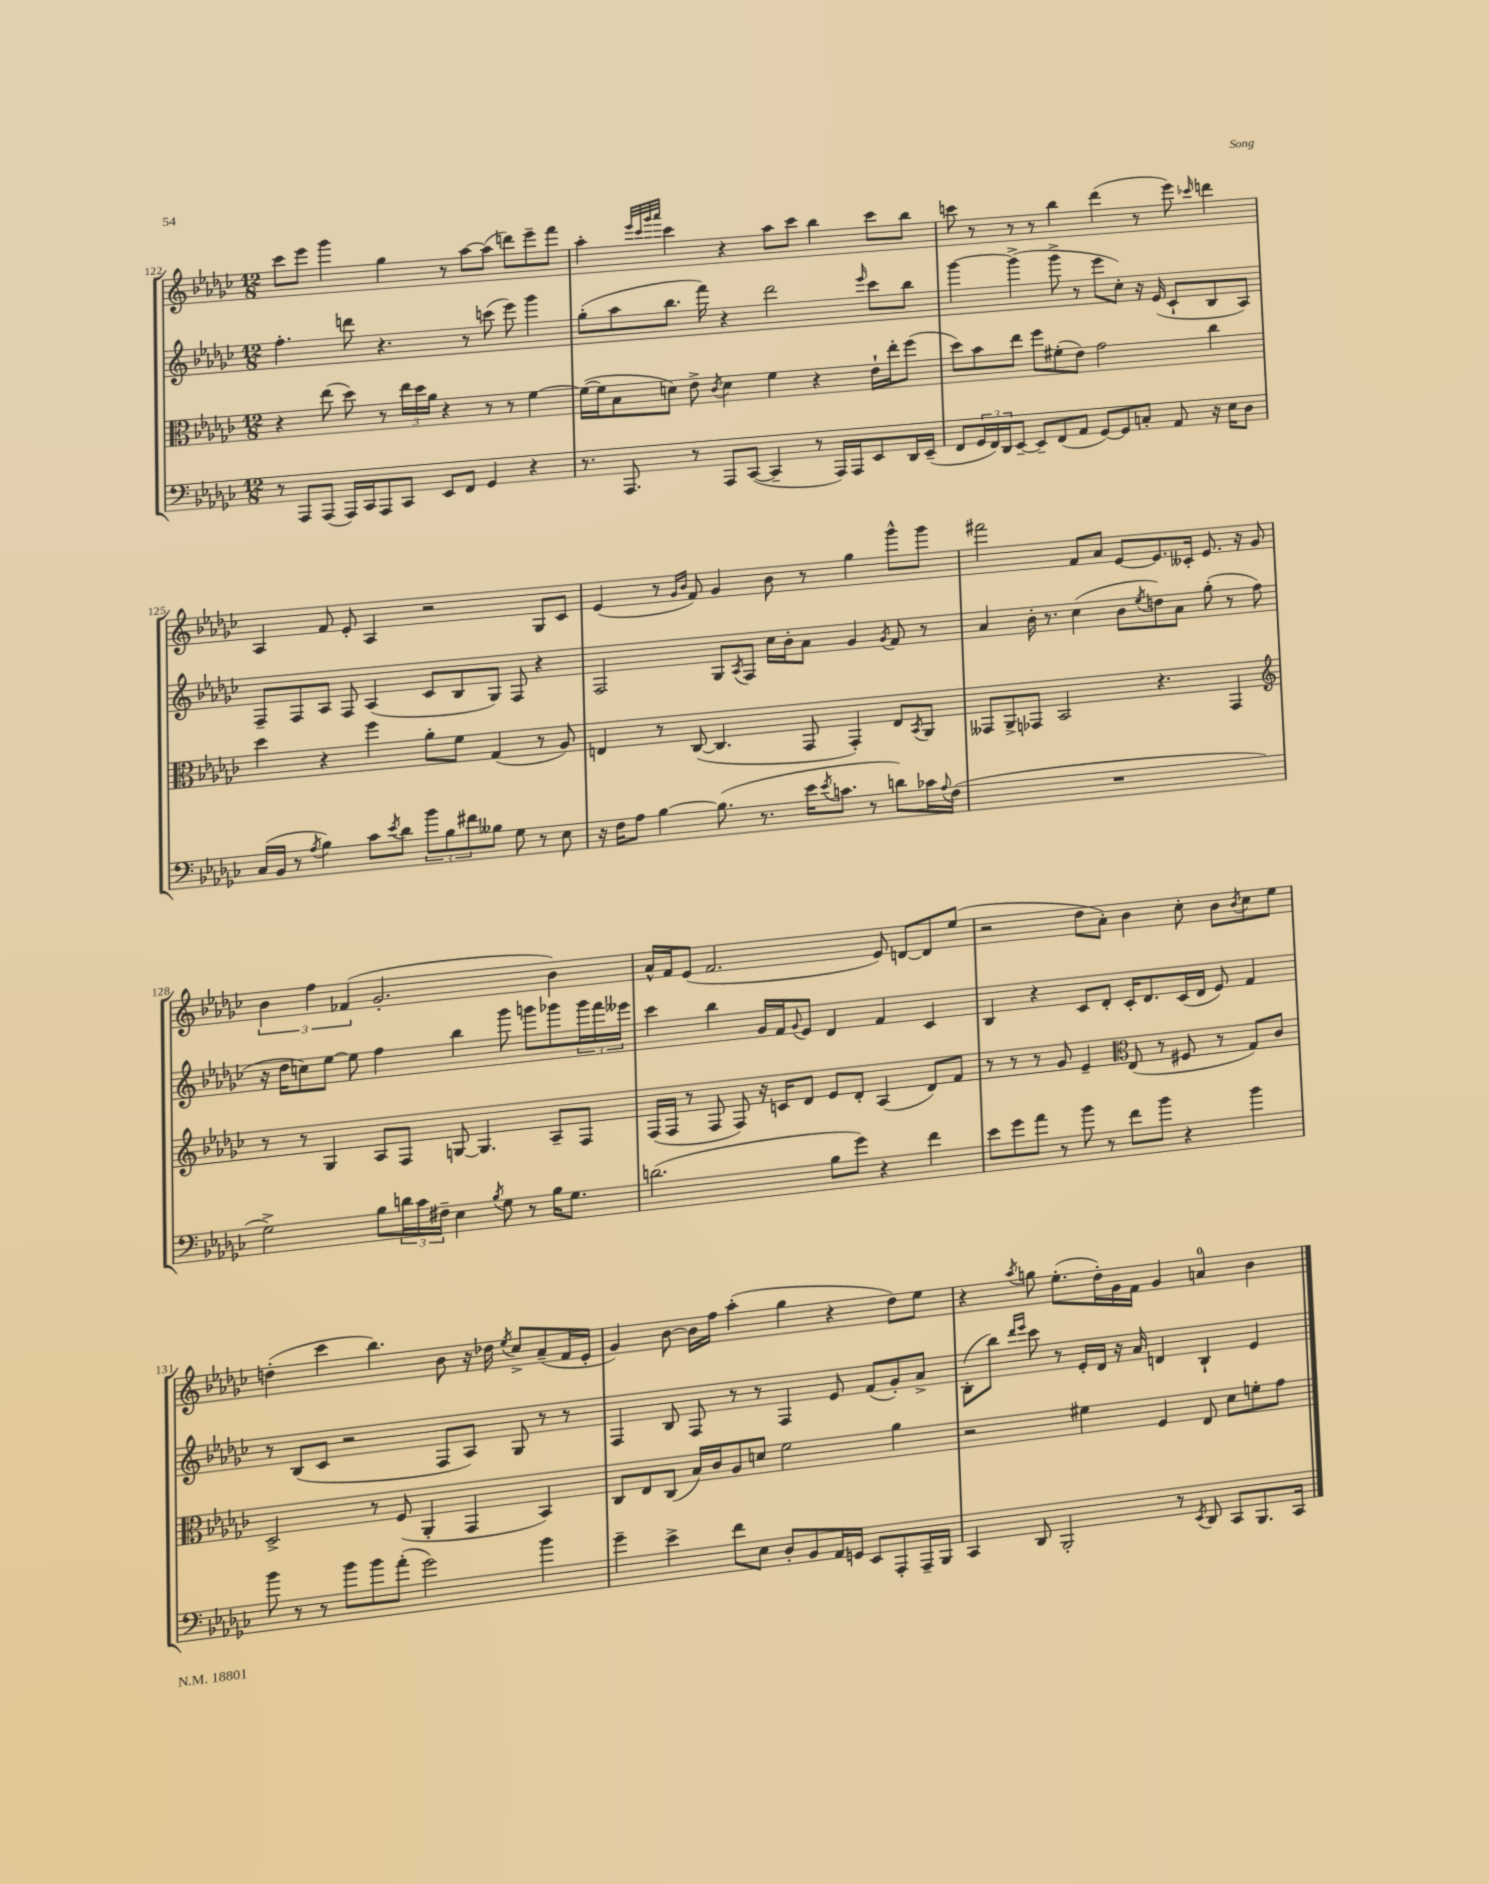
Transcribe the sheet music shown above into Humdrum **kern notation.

**kern	**kern	**kern	**kern
*staff4	*staff3	*staff2	*staff1
*clefF4	*clefC3	*clefG2	*clefG2
*k[b-e-a-d-g-c-]	*k[b-e-a-d-g-c-]	*k[b-e-a-d-g-c-]	*k[b-e-a-d-g-c-]
*M12/8	*M12/8	*M12/8	*M12/8
8r	4r	4.ff'	8ccc-
8AAA-	.	.	8eee-
(8AAA-	(8ee-	.	4ggg-
16AAA-)	8dd-)	8ddd	.
16CC-	.	.	.
8AAA-	8r	4.r	4gg-
8CC-	24ee-	.	.
.	24dd-	.	.
.	24a-	.	.
8EE-	4r	.	8r
8FF	.	8r	[8aa-
4GG-	8r	(8ccc	(8aa-]
.	8r	8eee-)	8ddd)
4r	[4f	4ggg-	8eee-~
.	.	.	8fff
=	=	=	=
8.r	(16f_	(8gg-'	4aa-'
.	16f]	.	.
.	8B-	8aa-	.
8.AAA-	.	.	.
.	.	.	32qqeee-
.	.	.	32qqccc-
.	.	.	32qqggg-
.	.	.	32qqaaa-
.	8d)	8.bb-	4ccc-
8r	8e-^	.	.
.	.	16fff)	.
.	8qc-	.	.
8AAA-	4d	4r	4r
([8CC-	.	.	.
4CC-~]	4f	2ddd-	8aa-
.	.	.	8ccc-
8r	4r	.	4bb-
16AAA-)	.	.	.
16AAA-	.	.	.
.	.	16qqeee-	.
8EE-	16e-`	8ccc-	8ccc-
.	16ee-'	.	.
16DD-	(8ff	8bb-	8bb-
(16EE-~	.	.	.
=	=	=	=
8FF	8dd-)	[4ggg-	8ccc
24GG-	8b-	.	8r
24FF)	.	.	.
24DD-	.	.	.
[8EE-~	8ee-	(4ggg-^]	8r
8EE-~]	8ff	.	8r
(8FF	(8f#'	8ggg-^	4bb-
8AA-	8e-)	8r	.
[8GG-)	2g-	8eee-	(4ddd-
8GG-]	.	8cc-')	.
8C'	.	16r	8r
.	.	(16e-	.
8AA-	.	8c-`	8eee-)
.	.	.	16qqccc-
16r	4cc-	8B-	4ddd
16E-	.	.	.
8D-	.	8A-)	.
=	=	=	=
(16C-	4dd-	8F~	4A-
16BB-	.	.	.
8r	.	8F	.
8qA-	.	.	.
4B-)	4r	8A-	8f
.	.	8F	8e-'
8c-	4ff	(4A-	4A-
8qe-	.	.	.
8d-	.	.	.
12b-	8a-'	8c-	2r
12B-	.	.	.
.	8f	8B-	.
12f#	.	.	.
8B--	(4G-	8G-)	.
8G-	.	8F	.
8r	8r	4r	8G-
8E-	8A-)	.	8c-
=	=	=	=
16r	4E	2F	(4e-
16F	.	.	.
8A-	.	.	.
[4B-	8r	.	8r
.	.	.	16qqg-
.	.	.	16qqb-
.	([8C-	.	8f)
(8.B-]	4.C-]	8G-	4g-
.	.	8qA-	.
.	.	8F	.
8.r	.	.	.
.	.	16cc-	8b-
.	.	16b-'	.
16e-	8GG-	8a-	8r
8qe-	.	.	.
8.c	.	.	.
.	4GG-')	4g-	4gg-
8r	.	.	.
.	.	8qg-	.
8d)	8E	8f	8ggg-^^
.	8qBB-	.	.
16c-	8AA-	8r	8ggg-
8qqA-	.	.	.
(16F	.	.	.
=	=	=	=
1.r	8GG--	4a-	2fff#
.	8AA-^	.	.
.	8GG-	16b-'	.
.	.	8.r	.
.	2BB-	.	.
.	.	(4cc-	8f
.	.	.	8a-
.	.	8b-	[8e-
.	.	8qee-	.
.	4.r	8dd)	8.e-]
.	.	8a-	.
.	.	.	16c--'
.	.	(8gg-'	8.e-
.	4GG-	8r	.
.	.	.	16r
.	.	8ff	8g-
=	=	=	=
*	*clefG2	*	*
2G-^)	8r	16r	6b-
.	.	16dd-	.
.	8r	8cc)	.
.	.	.	6ff
.	4G-	[8ee-	.
.	.	.	(6f-
.	.	8ee-]	.
8B-	8A-	4ff	2.g-'
24d	8F	.	.
24c-	.	.	.
24F#~	.	.	.
4E-	[8G	4bb-	.
.	4.G]	.	.
8qB-	.	.	.
8G-	.	8ggg-	.
8r	.	8ggg	.
16B-	8A-~	8ggg-	4b-)
8.G-	.	.	.
.	8F	24ggg-	.
.	.	24fff	.
.	.	24eee--	.
=	=	=	=
(2.d	(16F	4ccc-	16a-^^
.	16F	.	16f
.	8r	.	(8e-
.	8F	4bb-	2.f
.	8F)	.	.
.	16r	16g-	.
.	16c	16f	.
.	.	8qqg-	.
.	8d-	8e-	.
8B-	8e-	4d-	.
8g-)	8d-'	.	.
4r	(4A-	4f	8e-)
.	.	.	[8d
4f	8d-)	4c-	8d]
.	8f	.	(8ee-
=	=	=	=
8e-	8r	4B-	2r
8g-	8r	.	.
8a-	8r	4r	.
8r	8g-	.	.
8b-	4e-~	8c-	8dd-
8r	.	8d-'	8a-')
*	*clefC3	*	*
8f	(8E-	16c-'	4b-
.	.	8.d-	.
8b-	8r	.	.
4r	8F#	(16c-	8cc-'
.	.	16d-	.
.	8r	8e-)	8b-
.	.	.	8qb-
4b-	8G-)	4f	8cc-
.	8c-	.	8ee-
=	=	=	=
8b-	2D-^	8r	(4dd'
8r	.	(8B-	.
8r	.	8c-	4ccc-
8b-	.	2r	.
8b-	8r	.	4.bb-)
(8a-'	(8F	.	.
2g-)	4AA-'	.	.
.	.	8F	8b-
.	4GG-	8A-)	16r
.	.	.	16dd-
.	.	.	8qee-
.	.	8G-	8cc-^
4b-	4BB-)	8r	(8a-~
.	.	8r	16f
.	.	.	16e-'
=	=	=	=
4g-~	8C-	4F	4g-)
.	8E-	.	.
4e-^	(8C-	8B-	[8b-
.	16B-)	8F	16b-]
.	16c-	.	16ff
8f	8A-	8r	(4aa-'
8E-	8d	8r	.
8D-'	2f	4F	4gg-
8BB-	.	.	.
16AA-	.	8e-	4r
16GG	.	.	.
8EE-	.	(8f	.
8AAA-'	4a-	8g-')	8dd-)
16AAA-~	.	8a-^	8ee-
16BBB-	.	.	.
=	=	=	=
4CC-	2r	(8B-'	4r
.	.	8bb-)	.
.	.	16qqddd-	.
.	.	16qqeee-	8qaa-
8DD-	.	8ccc-	8gg
2BBB-'	.	8r	(8.ee-'
.	4f#	16e-'	.
.	.	16d-	16dd-')
.	.	16r	16g-
.	.	16a-	16f
.	4F	4d	4g-
8r	.	.	.
8qEE-	.	.	.
8DD-	8E-	4B-`	4a
8CC-	8d-	.	.
8.BBB-	8f'	4e-	4b-
.	8g-	.	.
16CC-	.	.	.
==	==	==	==
*-	*-	*-	*-
